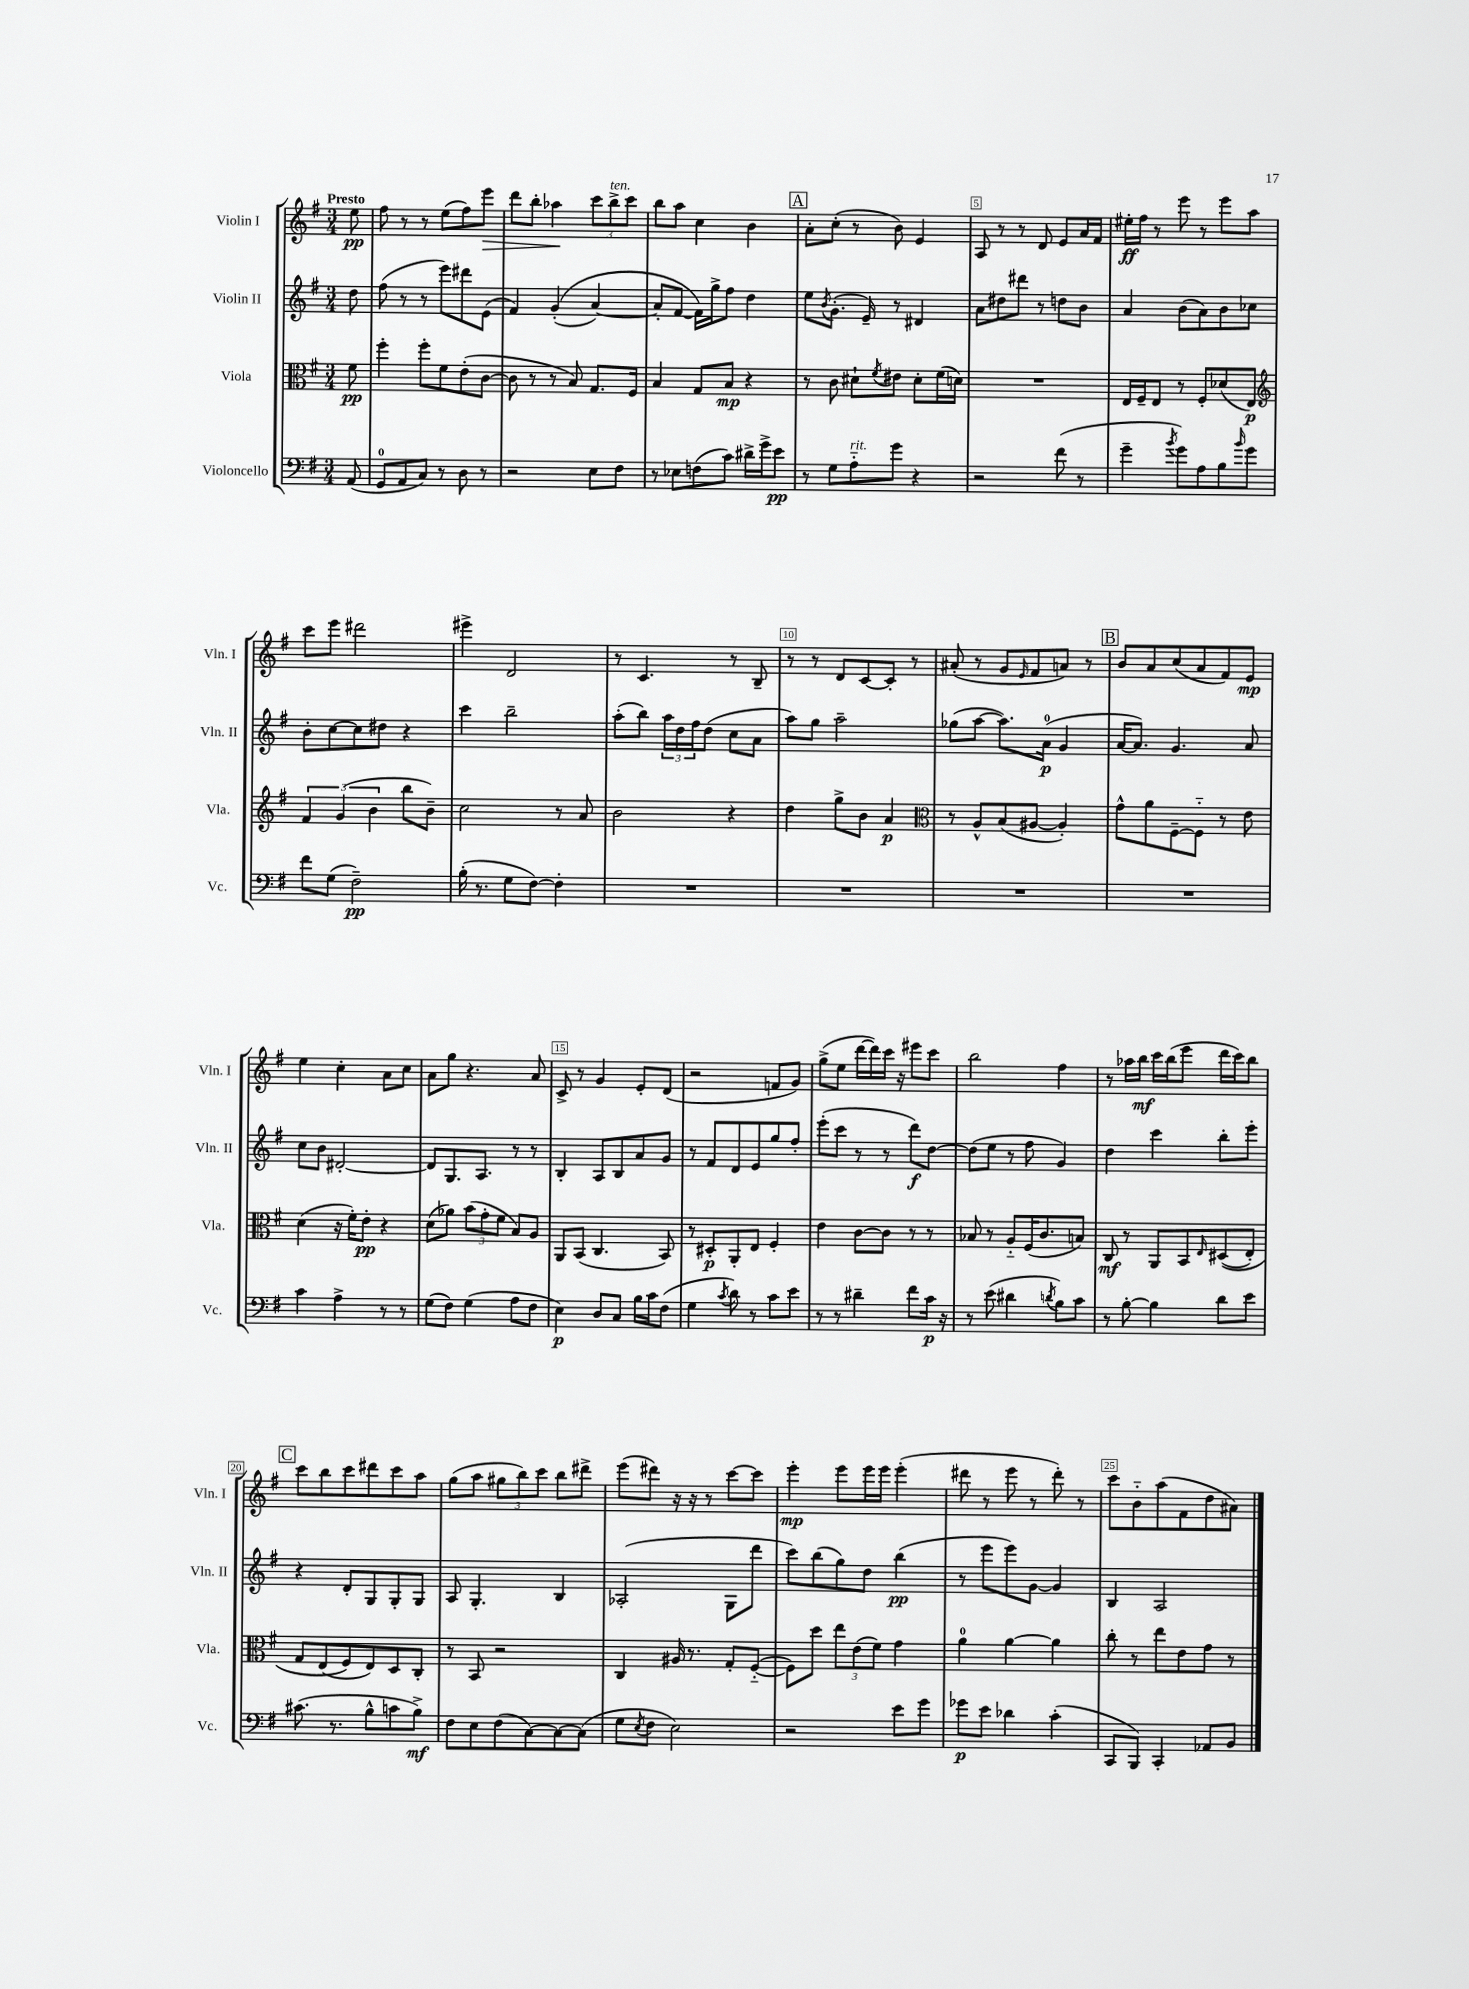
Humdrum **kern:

**kern	**kern	**kern	**kern
*staff4	*staff3	*staff2	*staff1
*clefF4	*clefC3	*clefG2	*clefG2
*k[f#]	*k[f#]	*k[f#]	*k[f#]
*M3/4	*M3/4	*M3/4	*M3/4
(8AA	8f#	8dd	8ee
=	=	=	=
8GG	4ff#'	(8ff#	8ff#
8AA	.	8r	8r
8C)	8ff#'	8r	8r
8r	8f#	8eee)	(8ee
8D	(8e'	8ddd#	8ff#)
8r	[8c	(8e	8eee
=	=	=	=
2r	8c]	4f#)	8ddd
.	8r	.	8bb'
.	8r	&((4g'	4aa-
.	8B)	.	.
8E	8.G	[4a)	12ccc
.	.	.	12bb^
8F#	.	.	.
.	.	.	12ccc
.	16F#	.	.
=	=	=	=
8r	4B	8a']	8bb
8E-	.	[8f#	8aa
(8F	8G	16f#]&)	4cc
.	.	16gg^	.
8c)	8B	8ff#	.
16d#^	4r	4dd	4b
16g^	.	.	.
8e	.	.	.
=	=	=	=
8r	8r	8ee	8a'
.	.	8qb	.
8G	8c	(8.g'	(8cc'
8A'~	8d#`	.	8r
.	.	16e~)	.
.	8qf#	.	.
8g	8e#	8r	8b)
4r	8d#'	4d#	4e
.	(16f#	.	.
.	16d)	.	.
=	=	=	=
2r	2.r	8a	8A
.	.	8dd#	8r
.	.	8ddd#	8r
.	.	8r	8d
(8f#	.	8dd	8e
8r	.	8b	16a
.	.	.	16f#
=	=	=	=
4g~	16E	4a	16ee#'
.	16F#~	.	16ff#
.	8E	.	8r
8qb	.	.	.
8g)	8r	(8b	8eee
8A	8F#'	8a)	8r
8B	(8d-	8b	8eee
16qqb	.	.	.
8g	8E)	8cc-	8aa
=	=	=	=
*	*clefG2	*	*
8f#	6f#	8b'	8ccc
(8G	.	[8cc	8eee
.	(6g	.	.
2F#~)	.	8cc]	2ddd#
.	6b	.	.
.	.	8dd#	.
.	8bb	4r	.
.	8b~)	.	.
=	=	=	=
(16B'	2cc	4ccc	4eee#^
8.r	.	.	.
8G	.	2bb~	2d
[8F#)	.	.	.
4F#']	8r	.	.
.	8a	.	.
=	=	=	=
2.r	2b	(8aa'	8r
.	.	8bb)	4.c
.	.	24aa	.
.	.	24dd	.
.	.	24ff#	.
.	.	(8dd	.
.	4r	8cc	8r
.	.	8a	8B~
=	=	=	=
2.r	4dd	8aa)	8r
.	.	8gg	8r
.	8gg^	2aa~	8d
.	8b	.	[8c
.	4a	.	8c']
.	.	.	8r
=	=	=	=
*	*clefC3	*	*
2.r	8r	(8gg-	(8a#'
.	8A^^	[8aa	8r
.	(8B	8.aa])	8g
.	.	.	16qqe
.	[8A#	.	8f#
.	.	(16a	.
.	4A#'])	4g	8a)
.	.	.	8r
=	=	=	=
2.r	8g^^	[16a	8b
.	.	8.a])	.
.	8a	.	8a
.	[8F#~	4.g	(8cc
.	8F#'~]	.	8a
.	8r	.	8f#)
.	8e	8a	8e
=	=	=	=
4c	(4d	8cc	4ee
.	.	8b	.
4A^	16r	[2d#'	4cc'
.	16f#')	.	.
.	8e'	.	.
8r	4r	.	8a
8r	.	.	8cc
=	=	=	=
(8G	(8d	8d#]	8a
8F#)	8a-)	8.G	8gg
(4G	(12b	.	4.r
.	.	8.A	.
.	12g'	.	.
.	12f#	.	.
8A	8B)	8r	.
8F#	8A	8r	8a
=	=	=	=
4E)	8AA	4B'	8c^
.	(8BB	.	8r
8D	4.C	8A	4g
8C	.	8B	.
16B	.	8a	8e'
16c	.	.	.
(8F#	8BB)	8g	(8d
=	=	=	=
4G	8r	8r	2r
.	8D#'	8f#	.
8qc	.	.	.
8d)	8AA'	8d	.
8r	8E	8e	.
8c	4F#'	8gg	8f
8e	.	8ff#'	8g)
=	=	=	=
8r	4e	(8eee'	(8gg^
8r	.	8ccc	8ee
4d#~	[8c	8r	[16ddd
.	.	.	16ddd])
.	8c]	8r	16ccc
.	.	.	16r
8f#	8r	8ddd)	8eee#
16c	8r	[8dd	8ccc
16r	.	.	.
=	=	=	=
8r	8B-	(8dd]	2bb
(8e	8r	8ee	.
4d#	8A'~	8r	.
.	(16F#	8ff#	.
.	8.c	.	.
8qd	.	.	.
8B)	.	4g)	4ff#
8c	8B)	.	.
=	=	=	=
8r	8C	4dd	8r
[8B'	8r	.	16aa-
.	.	.	16bb
4B]	8AA	4ccc	16ccc
.	.	.	(16bb
.	8BB	.	8eee
.	16qqE	.	.
8d	&((8D#	8bb'	16ddd
.	.	.	16ccc)
8e	8E')	8eee'	8bb
=	=	=	=
(8.c#	8G	4r	8ccc
.	(8E	.	8bb
8.r	.	.	.
.	8F#&)	8d'	8ccc
8B^^	8E)	8G	8ddd#
8c	8D	8G'	8ccc
8B^)	8C'	8G	8aa
=	=	=	=
8F#	8r	8A	(8gg
8E	8BB	4.G'	8aa
(8F#	2r	.	12gg#
.	.	.	12bb)
[8C)	.	.	.
.	.	.	12ccc
8C_	.	4B	8bb
(8C]	.	.	8ddd#^
=	=	=	=
8G	4C	(2A-'	(8eee
8qE	.	.	.
8F#	.	.	8ddd#)
2E)	16A#	.	16r
.	8.r	.	16r
.	.	.	8r
.	8G'	8G	[8ccc
.	([8F#'~	8ddd	8ccc]
=	=	=	=
2r	8F#])	8ccc)	4eee'
.	8dd	(8bb	.
.	12ee	8gg)	8eee
.	(12e	.	.
.	.	8dd	16eee
.	12f#)	.	.
.	.	.	16eee
8e	4g	(4bb	(4eee'
8g	.	.	.
=	=	=	=
8g-	4a	8r	8ddd#
8e	.	8eee	8r
4d-	[4a	8eee)	8eee
.	.	[8g	8r
(4c'	4a]	4g]	8ddd#')
.	.	.	8r
=	=	=	=
8CC	8cc'	4B	8ccc
8BBB)	8r	.	8b'~
4CC'	8ee	2A	(8aa
.	8e	.	8f#
8AA-	8g	.	8dd
8BB	8r	.	8a#)
==	==	==	==
*-	*-	*-	*-
